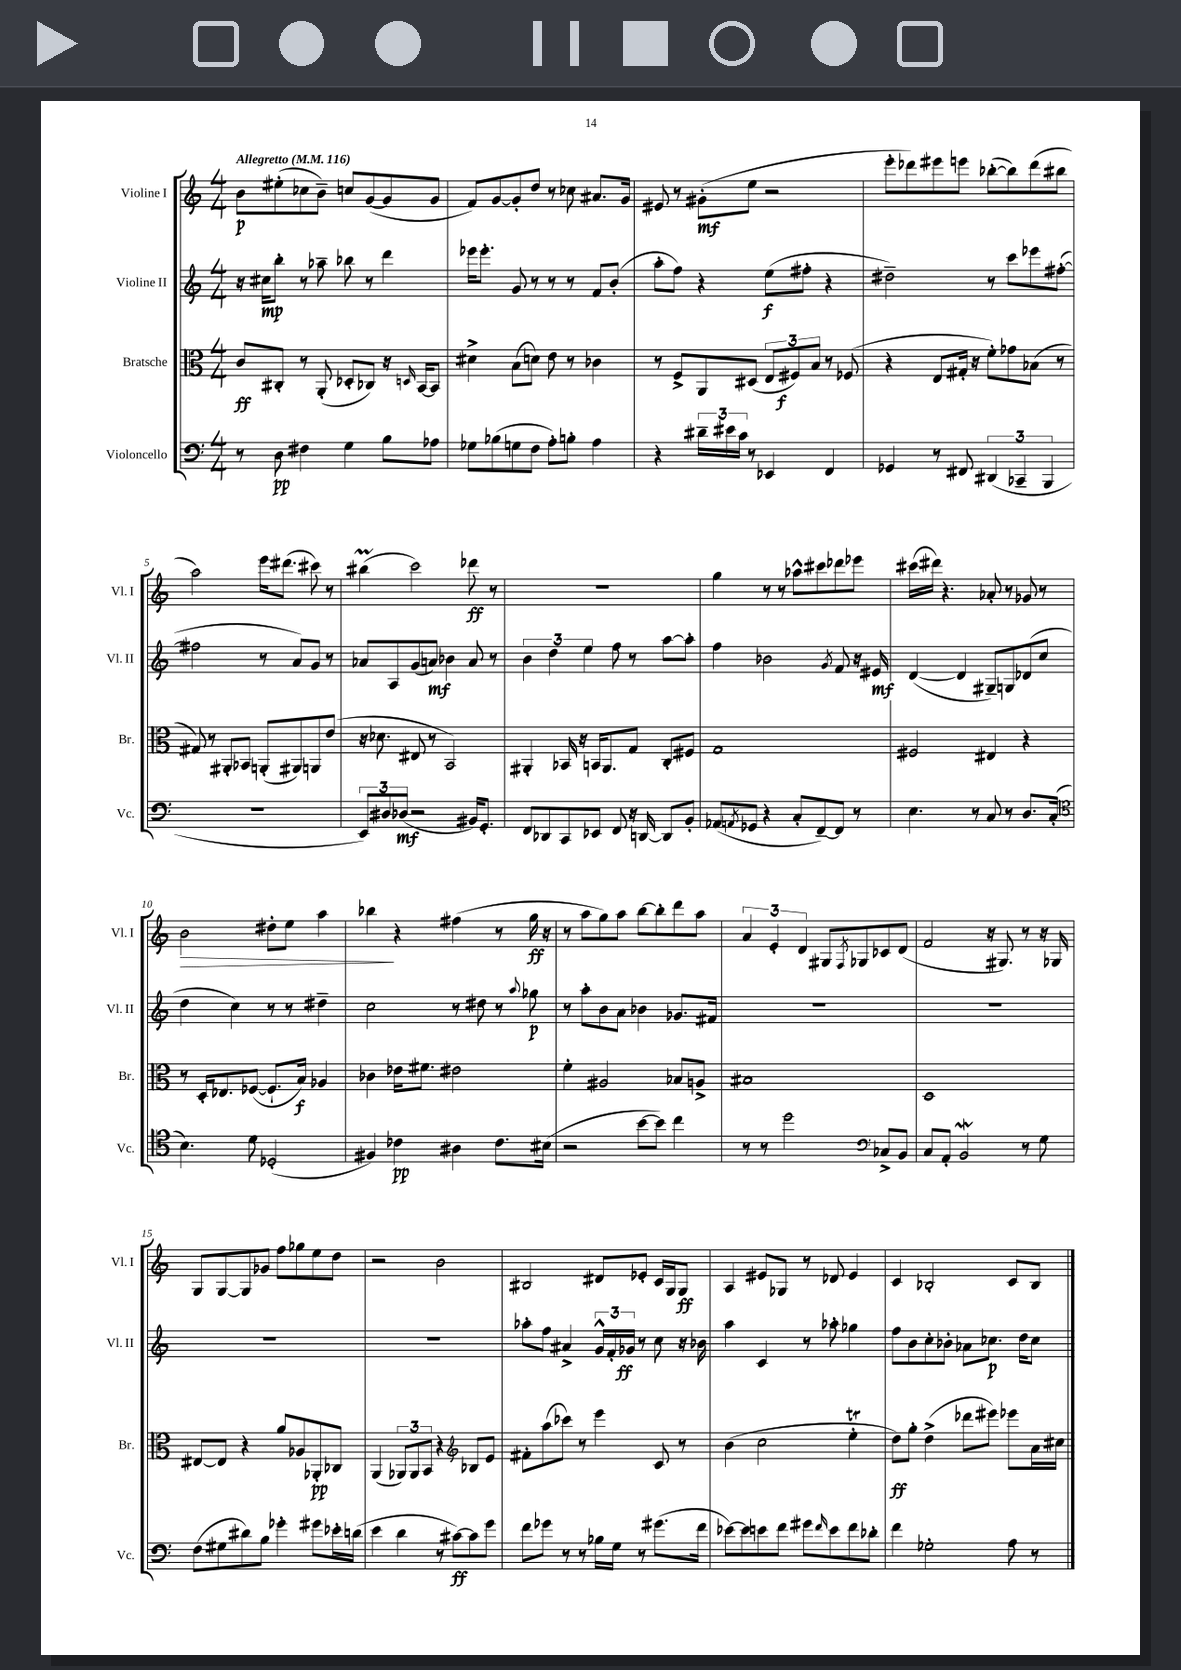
<<
\new StaffGroup <<
\new Staff = "s0" \with { instrumentName = "Violine I" shortInstrumentName = "Vl. I" } {
    \clef treble \key c \major \numericTimeSignature \time 4/4 \tempo "Allegretto" 4 = 116
    b'8\p eis''8-.( ces''8 b'8--) c''8 g'8~( g'8 g'8 |
    f'8) g'8~ g'8-. d''8 r8 ces''8 ais'8. g'16 |
    eis'8 r8 gis'8-.\mf( e''8 r2 |
    e'''8-. des'''8) eis'''8 e'''8 bes''8~-.( bes''8) des'''8( bis''8 |
    a''2) e'''16 dis'''8.( cis'''8) r8 |
    bis''4\prall( c'''2) des'''8\ff r8 |
    R1 |
    g''4 r8 r8 aes''8-^ cis'''8 des'''8 ees'''8 |
    cis'''16( dis'''16) r4. aes'8-. r8 ges'8 r8 |
    b'2\> dis''8-. e''8 a''4 |
    bes''4\! r4 fis''4( r8 g''16\ff r16 |
    r8 a''8 g''8) a''8 b''8~ b''8-. d'''8 a''8 |
    \tuplet 3/2 { a'4 e'4-. d'4 } gis8 \acciaccatura { f8 } ges8 ces'8 d'8( |
    f'2 r16 gis8.) r8 r16 ges16 |
    g8 g8~ g8 ges'8 f''8 ges''8 e''8 d''8 |
    r2 b'2 |
    bis2 dis'8 ees'8-. c'16 g16 g8\ff |
    a4 eis'8 ges8 r8 des'8 eis'4 |
    c'4 bes2-. c'8 bes8 \bar "|." |
}
\new Staff = "s1" \with { instrumentName = "Violine II" shortInstrumentName = "Vl. II" } {
    \clef treble \key c \major \numericTimeSignature \time 4/4
    r16 cis''16\mp b''8-. r8 aes''8-- bes''8 r8 d'''4 |
    ees'''16 ees'''8.-. g'8 r8 r8 r8 f'8 b'8-.( |
    a''8-. f''8) r4 e''8\f( fis''8-. r4 |
    dis''2--) r8 c'''8 ees'''8 fis''8~-.( |
    fis''2 r8 a'8) g'8 r8 |
    aes'8 a8 g'8( a'8\mf) bes'4 a'8 r8 |
    \tuplet 3/2 { b'4 d''4 e''4 } f''8 r8 a''8~ a''8-. |
    f''4 bes'2 \acciaccatura { g'8 } f'8 r16 eis'16\mf |
    d'4~( d'4 gis8--) g8 des'8( c''8 |
    d''4 c''4) r8 r8 dis''4-- |
    c''2 r8 dis''8 r8 \appoggiatura { a''8 } ges''8\p |
    r8 a''8-. b'8 a'8 bes'4 ges'8. fis'16 |
    R1 |
    R1 |
    R1 |
    R1 |
    aes''8-. f''8 ais'4-> \tuplet 3/2 { g'16-^ f'16-. ges'16\ff } r8 c''8 r16 bes'16 |
    a''4 c'4 r8 aes''8-. ges''4 |
    f''8 b'8 c''8-. bes'8-. aes'8 ces''8.\p d''16 ces''8 \bar "|." |
}
\new Staff = "s2" \with { instrumentName = "Bratsche" shortInstrumentName = "Br." } {
    \clef alto \key c \major \numericTimeSignature \time 4/4
    c'8\ff cis8-. r8 a,8-.( des8-. ces8) r16 \grace { d16 } b,16~ b,8 |
    dis'4-> b8( d'8) e'8 r8 ces'4 |
    r8 f8-> a,8 dis8( \tuplet 3/2 { e8 fis8\f) b8 } r8 fes8( |
    r4 e8 gis16-. r16 f'8-.) ges'8 bes8( r8 |
    gis8) r8 ais,8-. bes,8 a,8-.( ais,8) a,8 e'8( |
    r16 des'8. eis8 r8 b,2) |
    ais,4-. bes,16 r16 b,16 ais,8. g8 c8-. fis8 |
    g1 |
    fis2 eis4 r4 |
    r8 d16-. ees8. fes8~( fes8.-! b16\f) aes4 |
    ces'4 ees'16 fis'8. eis'2 |
    f'4-. ais2 bes8 a8-> |
    bis1 |
    d1 |
    eis8~ eis8 r4 a'8 aes8 aes,8-.\pp ces8 |
    a,4( \tuplet 3/2 { aes,8) aes,8 b,8 } r4 \clef treble bes8 e'8 |
    fis'8-. a''8( ces'''8) r8 e'''4 c'8 r8 |
    b'4( c''2 e''4-.\trill |
    d''8\ff) g''8-. d''4->( des'''8 eis'''8) ees'''8 a'16 cis''16 \bar "|." |
}
\new Staff = "s3" \with { instrumentName = "Violoncello" shortInstrumentName = "Vc." } {
    \clef bass \key c \major \numericTimeSignature \time 4/4
    r8 d8\pp fis4 g4 b8 aes8 |
    ges8 bes8( g8 f8 a8-.) b8-. a4 |
    r4 \tuplet 3/2 { dis'16-- eis'16 c'16 } r8 ees,4 f,4 |
    ges,4 r8 fis,8 \tuplet 3/2 { dis,4( ces,4-- b,,4 } |
    R1 |
    \tuplet 3/2 { e,8) dis8 des8\mf( } r2 bis,16) g,8.-. |
    f,8 des,8 c,8 ees,8 f,8 r16 d,16~ d,8 b,8-. |
    aes,8( \acciaccatura { a,8 } ges,8 r4 c8-. f,8~--) f,8 r8 |
    e4. r8 c8 r8 d8. c16-.( |
    \clef tenor b4.) d'8 des2-.( |
    fis4) ces'4\pp ais4 ces'8. bis16( |
    r2 b'8~ b'8) c''4 |
    r8 r8 d''2 \clef bass ces8-> b,8 |
    c8 a,8-. b,2\mordent r8 g8 |
    f8( gis8 dis'8) b8 ges'4-. gis'8 ees'16-. d'16( |
    e'4 d'4 r8 cis'8~\ff) cis'8 g'8 |
    f'8 ges'8 r8 r8 bes16 g16 r8 gis'8.( f'16 |
    ees'8~) ees'8 e'8 f'8 gis'8 \grace { f'16 } e'8 f'8 des'8-. |
    f'4 ges2-. a8 r8 \bar "|." |
}
>>
>>
